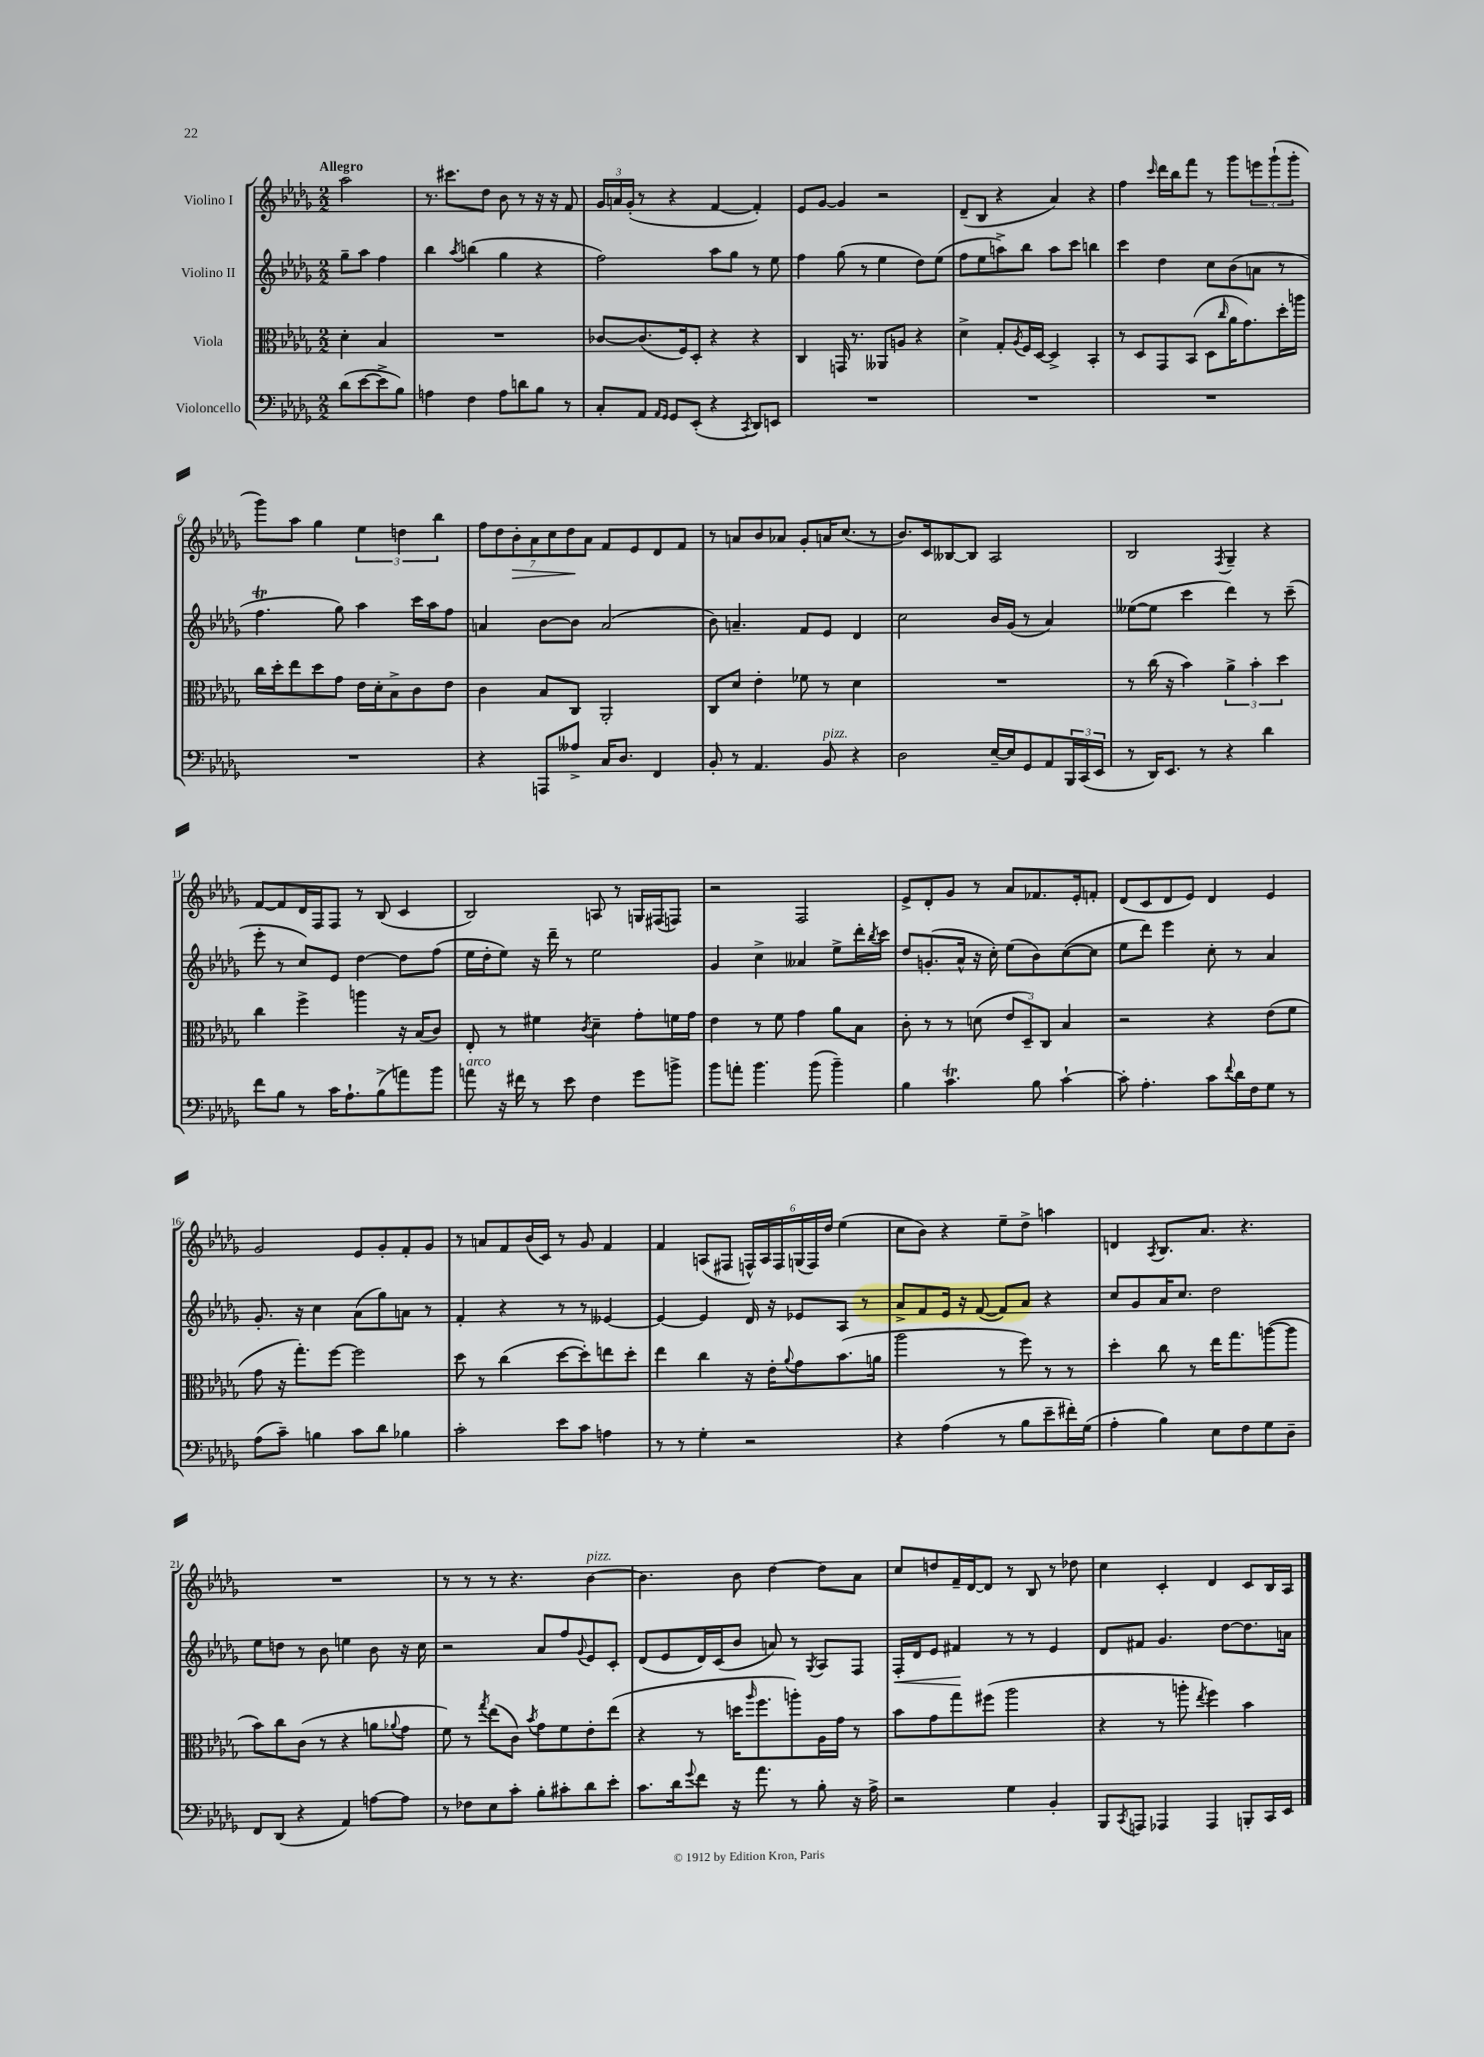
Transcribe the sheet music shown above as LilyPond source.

<<
\new StaffGroup <<
\new Staff = "s0" \with { instrumentName = "Violino I" } {
    \clef treble \key des \major \numericTimeSignature \time 2/2 \partial 2 \tempo "Allegro"
    aes''2 |
    r8. cis'''8. des''8 bes'8 r8 r16 r16 f'8 |
    \tuplet 3/2 { ges'16 a'16 ges'16-.( } r8 r4 f'4~ f'4-.) |
    ees'8 ges'8~ ges'4 r2 |
    des'8--( bes8 r4 aes'4) r4 |
    f''4 \grace { c'''16 } des'''16 bes''16 f'''8 r8 ges'''8 \tuplet 3/2 { e'''8 ges'''8-!( ges'''8-. } |
    ges'''8) aes''8 ges''4 \tuplet 3/2 { ees''4 d''4 bes''4 } |
    \tuplet 7/4 { f''8 des''8 bes'8-.\> aes'8 c''8 des''8\! aes'8 } f'8 ees'8 des'8 f'8 |
    r8 a'8 bes'8 aes'8 ges'8-. a'16 c''8.( r8 |
    bes'8.) c'16 beses8~ beses8 aes2 |
    bes2 \acciaccatura { f8 } ges4-- r4 |
    f'8~ f'8 des'16 f16 f8 r8 bes8( c'4 |
    bes2) a8 r8 g16 fis16( f8) |
    r2 f2 |
    ees'8-> des'8-. ges'8 r8 aes'8 fes'8. ees'16-. f'8-. |
    des'8( c'8 des'8 ees'8) des'4 ees'4 |
    ges'2 ees'8 ges'8-. f'8-. ges'8 |
    r8 a'8 f'8 bes'16( c'16) r8 ges'8 f'4 |
    f'4 a8( fis8 \tuplet 6/4 { f16-^) a16 f16 g16( f16) des''16 } ees''4( |
    c''8 bes'8) r4 ees''8-- des''8-> a''4 |
    d'4 \acciaccatura { aes8 } bes8. aes'8. r4. |
    R1 |
    r8 r8 r8 r4. bes'4~^\markup { \italic "pizz." } |
    bes'4. bes'8 des''4~ des''8 aes'8 |
    c''8 d''8 f'16-- des'16~ des'8 r8 bes8 r8 des''8 |
    c''4 c'4-. des'4 c'8 bes16 aes16 \bar "|." |
}
\new Staff = "s1" \with { instrumentName = "Violino II" } {
    \clef treble \key des \major \numericTimeSignature \time 2/2 \partial 2
    ges''8-- aes''8 f''4 |
    bes''4 \acciaccatura { aes''8 } b''4( ges''4 r4 |
    f''2) aes''8 ges''8 r8 ees''8 |
    f''4 ges''8( r8 ees''4 des''8) ees''8( |
    f''8 ees''8 a''8->) bes''8 a''8 c'''8 b''4 |
    c'''4 des''4 c''8 bes'8( a'8 r8 |
    f''4.\trill ges''8) aes''4 c'''16 aes''16 f''8 |
    a'4 bes'8~ bes'8 a'2( |
    bes'8) a'4.-- f'8 ees'8 des'4 |
    c''2 bes'16 ges'16( r8 aes'4) |
    eeses''8~( eeses''8 c'''4 des'''4) r8 c'''8--( |
    ees'''8-. r8 c''8) ees'8 des''4~ des''8 f''8( |
    ees''16 des''16-. ees''8) r16 des'''16-- r8 ees''2 |
    ges'4 c''4-> aeses'4 ees''8-> des'''16-. \acciaccatura { bes''8 } c'''16 |
    des''8 g'8.-.( aes'16-^ r16 c''16-.) ees''8( bes'8) c''8~( c''8 |
    ees''8 des'''8) ees'''4 c''8-. r8 aes'4 |
    ges'8.-. r16 c''4 aes'8( ges''8) a'8 r8 |
    f'4-. r4 r8 r8 eeses'4~ |
    eeses'4~ eeses'4 des'16 r16 ees'8 aes8 r8 |
    aes'8-> f'8 ees'16 r16 f'8~( f'8) aes'8 r4 |
    c''8 ges'8 aes'16 c''8. des''2 |
    ees''8 d''8 r8 bes'8 e''4 bes'8 r16 c''16 |
    r2 aes'8 f''8 \appoggiatura { ges'8 } ees'8 c'8-. |
    des'8( ees'8 des'16) c'16( bes'8 a'8) r8 \acciaccatura { ges8 } aes8 f8 |
    f16-.\< des'16 ees'8 fis'4\! r8 r8 ees'4 |
    des'8 fis'8 ges'4. des''8~ des''8. a'16 \bar "|." |
}
\new Staff = "s2" \with { instrumentName = "Viola" } {
    \clef alto \key des \major \numericTimeSignature \time 2/2 \partial 2
    des'4-. bes4 |
    R1 |
    ces'8~ ces'8.( f16) des8-. r4 r4 |
    c4 g,16 r8. aeses,8 a8 r4 |
    des'4-> ges8-. \acciaccatura { aes8 } f16 des16~ des4-> bes,4-. |
    r8 des8 ges,8 bes,8( des8 \grace { c''16 } aes'16 ges'8.) des''16-. a''16 |
    c''16 des''16-. ees''8 des''8 ges'8 ees'16 des'16-. bes8-> c'8 ees'8 |
    c'4 bes8 c8 aes,2-. |
    c8 des'8 ees'4-. fes'8 r8 des'4 |
    R1 |
    r8 c''16( r16 bes'4) \tuplet 3/2 { aes'4-> bes'4-. des''4 } |
    c''4 f''4-> a''4 r16 bes16( c'8) |
    ees8-. r8 fis'4 \acciaccatura { c'8 } des'4-- ges'8-. f'16 ges'16 |
    ees'4 r8 f'8 ges'4 aes'8 bes8 |
    c'8-. r8 r8 d'8( \tuplet 3/2 { ees'8 des8--) c8 } bes4 |
    r2 r4 ees'8( f'8 |
    ges'8 r16 ges''8.-.) f''8~ f''2 |
    des''8 r8 c''4( des''8~ des''8-.) e''8 des''8-. |
    ees''4 c''4 r16 ees'16-. \appoggiatura { aes'8 } ges'8 bes'8.( a'16 |
    aes''2 r8 f''8) r8 r8 |
    des''4-. c''8 r8 ees''16 ges''8. a''8~( a''8 |
    bes'8) c''8 c'8( r8 r4 a'8 \appoggiatura { aes'8 } ges'8 |
    f'8) r8 \acciaccatura { ges''8 } ees''8( c'8) \acciaccatura { bes'8 } ges'8 f'8 ees'8-. ees''8( |
    r4 r8 d''16 \grace { aes''16 } f''8. a''8-.) aes16 ges'16 r8 |
    bes'8 ges'8 ges''8 fis''8( aes''2 |
    r4 r8 a''8-. \acciaccatura { ees''8 } f''4) bes'4 \bar "|." |
}
\new Staff = "s3" \with { instrumentName = "Violoncello" } {
    \clef bass \key des \major \numericTimeSignature \time 2/2 \partial 2
    des'8( ees'8~ ees'8-> bes8) |
    a4 f4 a8 d'8 bes8 r8 |
    c8-. aes,8 \grace { aes,16 ges,16 } ges,8 ees,8-.( r4 \acciaccatura { c,8 } des,8) e,8 |
    R1 |
    R1 |
    R1 |
    R1 |
    r4 a,,8 aeses8-> c16 des8. f,4 |
    bes,8-. r8 aes,4. bes,8^\markup { \italic "pizz." } r4 |
    des2 ees16~-- ees16 ges,8 aes,8 \tuplet 3/2 { bes,,16 c,16( ees,16 } |
    r8 des,16) ees,8. r8 r4 des'4 |
    f'8 bes8 r8 c'16 aes8.-! bes8->( a'8) bes'8 |
    a'8^\markup { \italic "arco" } r16 fis'16 r8 ees'8 f4 ges'8 b'8-> |
    bes'8 a'8-. bes'4. bes'8( bes'4--) |
    bes4 c'4.\trill bes8 c'4~-! |
    c'8-. aes4.-. c'8 \appoggiatura { f'8 } des'16 f16 ges8 r8 |
    aes8( c'8--) b4 c'8 des'8 bes4 |
    c'2-. ees'8 c'8 a4 |
    r8 r8 ges4-. r2 |
    r4 aes4( r8 bes8 ees'8-- fis'16-.) ges16( |
    aes4-. bes4) ees8 f8 ges8 des8-- |
    f,8 des,8( r4 aes,4) a8~ a8 |
    r8 fes8 ees8 c'8-. bes8-. cis'8-. des'8 ees'8-. |
    c'8. des'16 \appoggiatura { ges'8 } f'8 r16 aes'8. r8 bes8-. r16 aes16-> |
    r2 ges4 bes,4-. |
    bes,,8 \acciaccatura { c,8 } a,,8 aes,,4 aes,,4 b,,8-. c,16 ees,16 \bar "|." |
}
>>
>>
